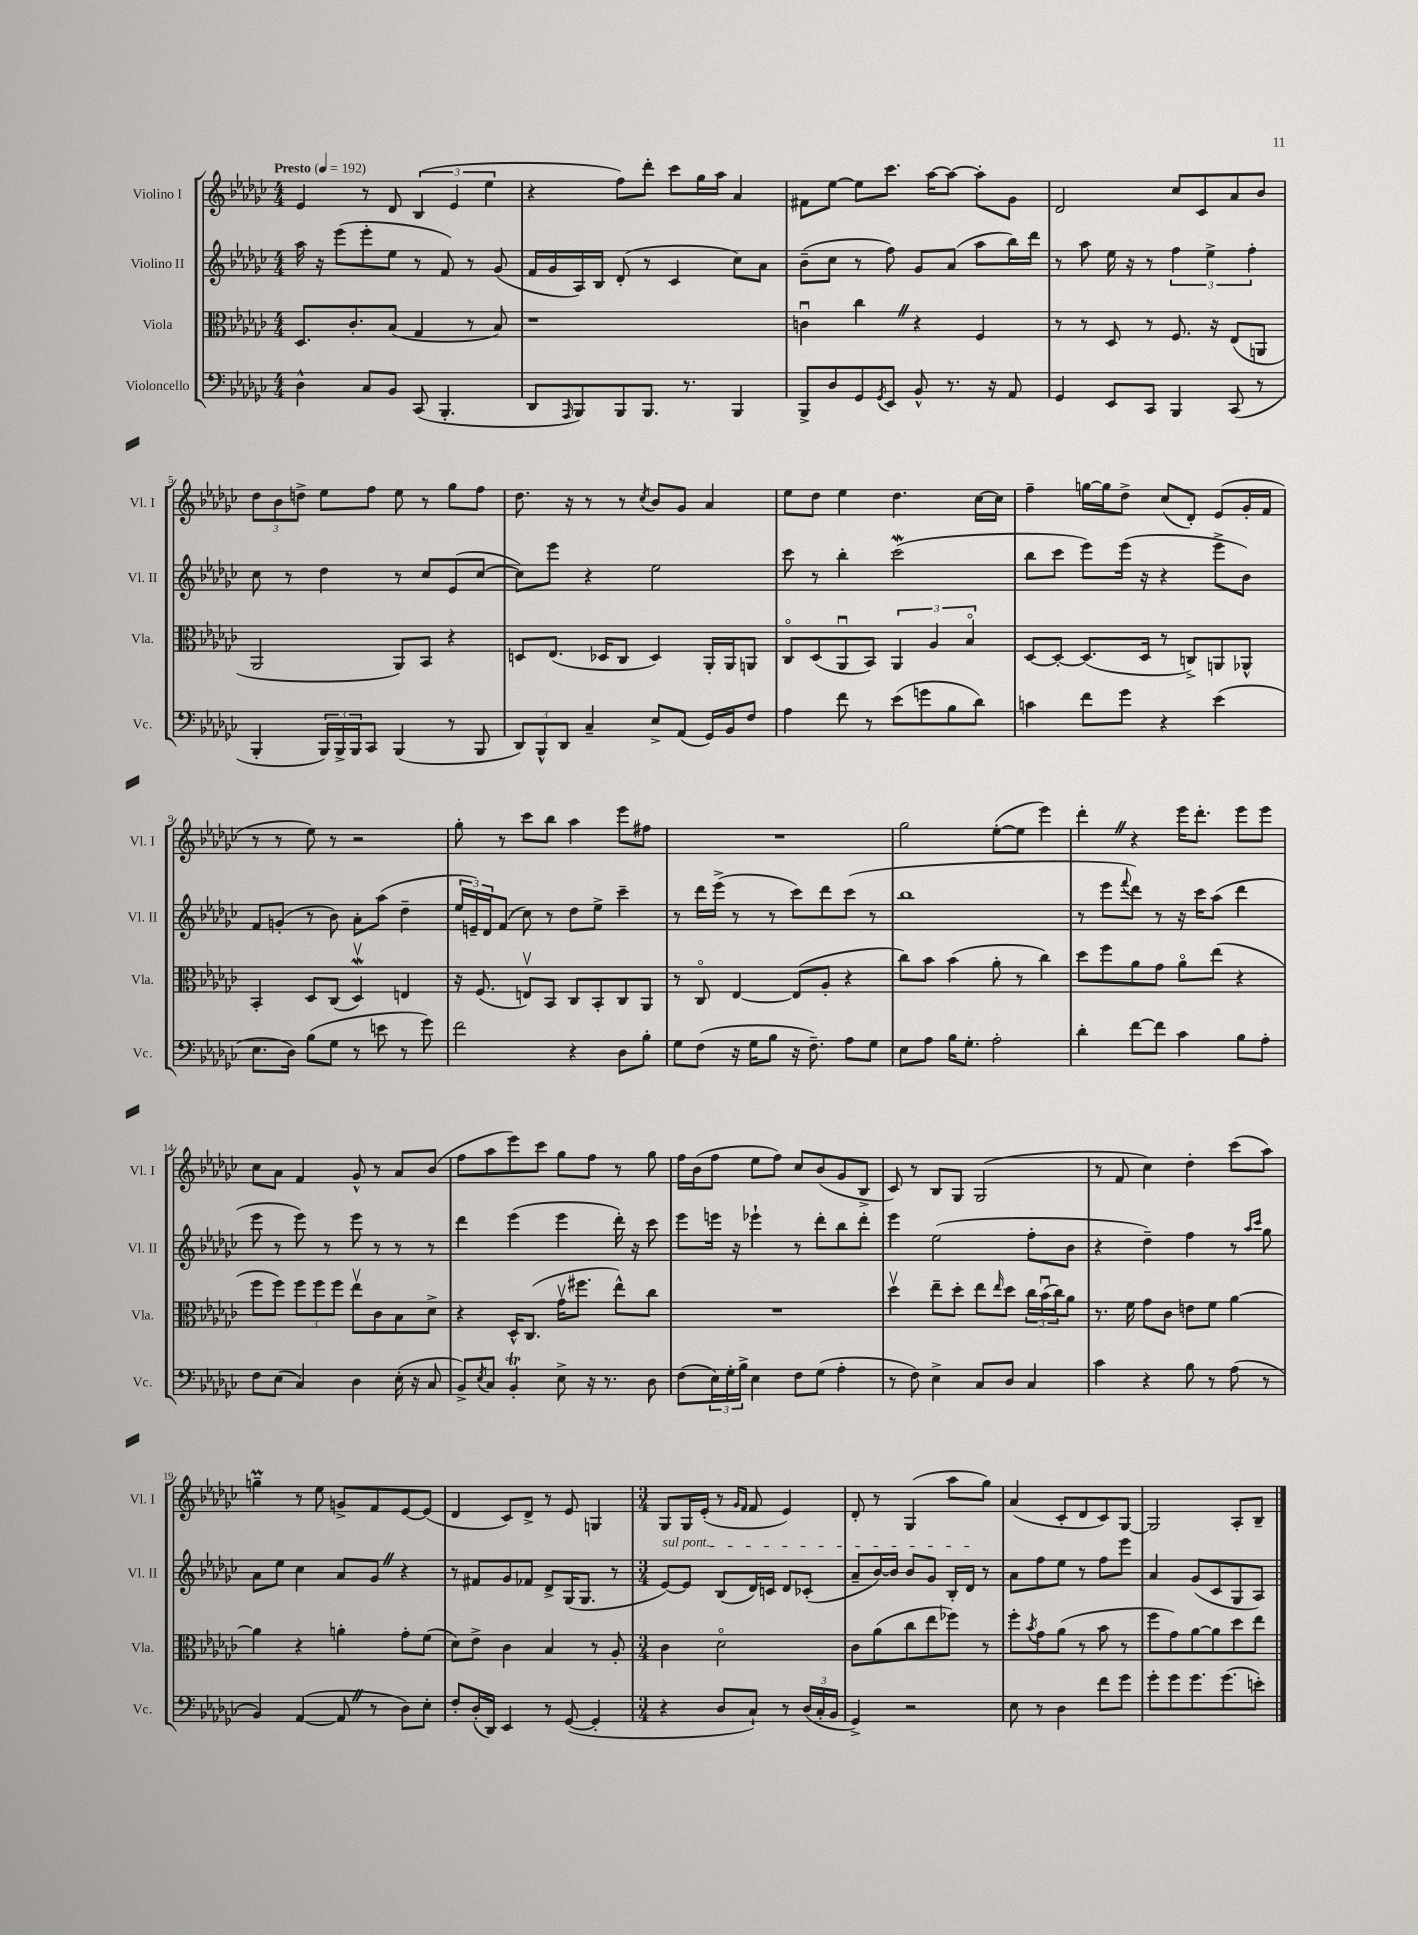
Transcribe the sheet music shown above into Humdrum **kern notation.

**kern	**kern	**kern	**kern
*part4	*part3	*part2	*part1
*staff4	*staff3	*staff2	*staff1
*I"Violoncello	*I"Viola	*I"Violino II	*I"Violino I
*I'Vc.	*I'Vla.	*I'Vl. II	*I'Vl. I
*clefF4	*clefC3	*clefG2	*clefG2
*k[b-e-a-d-g-c-]	*k[b-e-a-d-g-c-]	*k[b-e-a-d-g-c-]	*k[b-e-a-d-g-c-]
*M4/4	*M4/4	*M4/4	*M4/4
*MM192	*MM192	*MM192	*MM192
=1	=1	=1	=1
!	!	!	!LO:TX:a:B:t=Presto
4D-^^\	8.D-/L	16aa-\	4e-/
.	.	16r	.
.	.	(8eee-\L	.
.	8.c-'/	.	.
8C-/L	.	8eee-'\	8r
8BB-/J	(8B-/J	8ee-\J	8d-/
(8CC-/	4G-/	8r	(6B-/
4.BBB-'/	.	8f/)	.
.	.	.	6e-/
.	8r	8r	.
.	.	.	6ee-\
.	8B-/)	(8g-/	.
=2	=2	=2	=2
8DD-/L	1r	16f/LL	4r
.	.	16g-/	.
16qqAAA-/	.	.	.
8BBB-/)	.	16A-/)	.
.	.	16B-/JJ	.
8BBB-/	.	(8d-'/	8ff\L)
8.BBB-/J	.	8r	8ddd-'\J
.	.	4c-/	8ccc-\L
8.r	.	.	.
.	.	.	16gg-\L
.	.	.	16aa-\JJ
4BBB-/	.	8cc-\L)	4a-/
.	.	8a-\J	.
=3	=3	=3	=3
8BBB-^/L	4cnu\	(8b-~\L	8f#X\L
8D-/	.	8cc-\J	[8ee-\J
8GG-/	4cc-Z\	8r	8ee-\L]
8qGG-/	.	.	.
8EE-/J	.	8ff\)	8.ccc-\J
8BB-^^/	4r	8g-/L	.
.	.	.	[16aa-\KL
8.r	.	(8a-/J	8aa-\J_
.	4F/	8aa-\L	8aa-'\L]
16r	.	.	.
8AA-/	.	16bb-\L)	8g-\J
.	.	16ddd-\JJ	.
=4	=4	=4	=4
4GG-/	8r	8r	2d-/
.	8r	8aa-\	.
8EE-/L	8D-/	16ee-\	.
.	.	16r	.
8CC-/J	8r	8r	.
4BBB-/	8.F/	6ff\	8cc-/L
.	.	.	8c-/
.	.	6ee-^\	.
.	16r	.	.
(8CC-/	(8E-/L	.	8a-/
.	.	6ff'\	.
8r	8AAn/J	.	8b-/J
!!LO:LB:g=z
=5	=5	=5	=5
4BBB-'/	2AA-/	8cc-\	12dd-\L
.	.	.	12b-\
.	.	8r	.
.	.	.	12ddn^\J
24BBB-/LL)	.	4dd-\	8ee-\L
24BBB-^/	.	.	.
24BBB-/J	.	.	.
8CC-/J	.	.	8ff\J
(4BBB-/	8AA-/L)	8r	8ee-\
.	8BB-/J	8cc-/L	8r
8r	4r	(8e-/	8gg-\L
8BBB-/	.	[8cc-/J	8ff\J
=6	=6	=6	=6
12DD-/L)	8Dn/L	8cc-\L])	8.dd-\
12BBB-^^/	.	.	.
.	(8.E-/J	8eee-\J	.
12DD-/J	.	.	.
.	.	.	16r
4C-~/	.	4r	8r
.	16D-X/KL	.	.
.	8C-/J	.	8r
.	.	.	8qcc-/
8E-^/L	4D-/)	2ee-\	8b-/L
(8AA-/J	.	.	8g-/J
16GG-/LL)	16AA-'/LL	.	4a-/
16BB-/J	16AA-/J	.	.
8F/J	8AAn/J	.	.
=7	=7	=7	=7
4A-\	8C-/L	8ccc-\	8ee-\L
.	(8D-/	8r	8dd-\J
8f\	8AA-u/	4bb-'\	4ee-\
8r	8BB-/J)	.	.
(8e-\L	6AA-/	(2ccc-w\	4.dd-\
8gn\	.	.	.
.	6A-/	.	.
8B-\	.	.	.
.	6B-/	.	.
8d-\J)	.	.	[16cc-\LL
.	.	.	16cc-\JJ]
=8	=8	=8	=8
4cn\	[8D-/L	8bb-\L	4ff~\
.	8D-'/J_	8ccc-\J	.
8f\L	(8.D-/L]	8eee-\L)	[16ggn\LL
.	.	.	16gg\J]
8g-\J	.	(16eee-\Jk	8dd-^\J
.	16D-/Jk	16r	.
4r	8r	4r	(8cc-/L
.	8Cn^/L)	.	8d-'/J)
(4e-\	8AAn/	8eee-^\L	(8e-/L
.	8AA-X^^/J	8b-\J)	16g-'/L
.	.	.	16f/JJ
!!LO:LB:g=z
=9	=9	=9	=9
8.E-\L	4BB-'/	8f/L	8r
.	.	(8gn'/J	8r
16D-\Jk)	.	.	.
(8B-\L	8D-/L	8r	8ee-\)
8G-\J	(8C-/J	8b-\)	8r
8r	4D-Wv/)	8a-'\L	2r
8en\	.	(8aa-\J	.
8r	4En/	4dd-~\	.
8g-\)	.	.	.
=10	=10	=10	=10
2f\	16r	24ee-/LL	8gg-'\
.	.	24en~/)	.
.	(8.F/	.	.
.	.	24d-/J	.
.	.	(8f/J	8r
.	8Env/L)	8cc-\)	8ccc-\L
.	8BB-/J	8r	8bb-\J
4r	8C-/L	8dd-\L	4aa-\
.	8BB-'/	8ee-^\J	.
8D-\L	8C-/	4ccc-~\	8eee-\L
8B-'\J	8AA-/J	.	8ff#X\J
=11	=11	=11	=11
8G-\L	8r	8r	1r
(8F\J	8C-/	16ddd-\LL	.
.	.	(16eee-^\JJ	.
16r	[4E-/	8r	.
16G-\KL	.	.	.
8B-\J	.	8r	.
16r	(8E-/L]	8ccc-\L)	.
8.F~\)	.	.	.
.	8A-'/J	8ddd-\	.
8A-\L	4r	(8ccc-\J	.
8G-\J	.	8r	.
=12	=12	=12	=12
8E-\L	8cc-\L)	1bb-	2gg-\
8A-\J	8b-\J	.	.
16B-\KL	(4b-\	.	.
8.G-'\J	.	.	.
2A-'\	8a-'\	.	([8ee-'\L
.	8r	.	8ee-\J]
.	4cc-\)	.	4eee-\)
=13	=13	=13	=13
4d-'\	8dd-\L	8r	4ddd-'Z\
.	8ff\	8eee-\L	.
.	.	8qqfff/	.
[8f\L	8a-\	8ddd-\J)	4r
8f\J]	8g-\J	8r	.
4c-\	8a-\L	16r	16eee-\KL
.	.	16ccc-\KL	8.ddd-'\J
.	(8ee-\J	(8aa-\J	.
8B-\L	4r	4ddd-\	8eee-\L
8A-'\J	.	.	8eee-\J
!!LO:LB:g=z
=14	=14	=14	=14
8F\L	8ff\L	8eee-\	8cc-\L
(8E-\J	8ff\J)	8r	8a-\J
4C-/)	12ff\L	8eee-\)	4f/
.	12ff\	.	.
.	.	8r	.
.	12ff\J	.	.
4D-\	8ee-v\L	8eee-\	8g-^^/
.	8c-\	8r	8r
(16E-'\	8B-\	8r	8a-/L
16r	.	.	.
8C-/	8d-^\J	8r	(8b-/J
=15	=15	=15	=15
8BB-^/L)	4r	4ddd-\	8ff\L
8qE-/	.	.	.
8C-/J	.	.	8aa-\
4BB-t'/	16D-^^/KL	(4eee-\	8eee-\)
.	(8.C-/J	.	.
.	.	.	8ccc-\J
8E-^\	16g-v\KL	4eee-\	8gg-\L
.	8.ff#X\J	.	.
16r	.	.	8ff\J
8.r	.	.	.
.	8ee-^^\L)	16ddd-'\)	8r
.	.	16r	.
8D-\	8cc-\J	8ccc-\	8gg-\
=16	=16	=16	=16
(8F\L	1r	8eee-\L	16ff\LL
.	.	.	(16b-\J
24E-\L)	.	16eeen\Jk	8ff\J
24G-'\	.	.	.
.	.	16r	.
24B-^\JJ	.	.	.
4E-\	.	4eee-X`\	8ee-\L
.	.	.	8ff\J)
8F\L	.	8r	8cc-/L
(8G-\J	.	8ddd-'\L	(8b-/
4A-'\	.	8bb-\	8g-/
.	.	8ddd-'\J	8B-^/J
=17	=17	=17	=17
8r	4dd-v\	4eee-\	8c-/)
8F\)	.	.	8r
4E-^\	8ee-~\L	(2ee-\	8B-/L
.	8dd-'\J	.	8G-/J
8C-/L	8ee-\L	.	(2G-/
.	16qqee-/	.	.
8D-/J	8dd-\J	.	.
4C-/	24cc-\LL	8ff'\L	.
.	(24b-u\	.	.
.	24cc-\J)	.	.
.	8a-\J	8b-\J	.
=18	=18	=18	=18
4c-\	8.r	4r	8r
.	.	.	8f/
.	16f\	.	.
4r	8g-\L	4dd-~\)	4cc-\)
.	8c-\J	.	.
8B-\	8en\L	4ff\	4dd-'\
8r	8f\J	.	.
(8A-\	[4a-\	8r	(8ccc-\L
.	.	16qqaa-/LL	.
.	.	16qqccc-/JJ	.
8r	.	8gg-\	8aa-\J)
!!LO:LB:g=z
=19	=19	=19	=19
4BB-/)	4a-\]	8a-\L	4ggnm~\
.	.	8ee-\J	.
([4AA-/	4r	4cc-\	8r
.	.	.	8ee-\
8AA-Z/]	4an'\	8a-/L	8gn^/L
8r	.	8g-Z/J	8f/
8D-\L)	8g-'\L	4r	[8e-/
8E-'\J	(8f\J	.	(8e-/J]
=20	=20	=20	=20
8F'/L	8d-\L)	8r	4d-/
(16D-'/L	8e-^\J	8f#X/L	.
16DD-/JJ)	.	.	.
4EE-/	4c-\	8g-/	8c-/L)
.	.	8f-X/J	8d-^/J
8r	4B-/	8d-^/L	8r
([8GG-/	.	(16G-/K	8e-/
.	.	8.G-/J	.
4GG-'/]	8r	.	4Gn/
.	8A-'/	8r	.
=21	=21	=21	=21
*M3/4	*M3/4	*M3/4	*M3/4
!	!	!LO:TX:a:i:t=sul pont.	!
4r	4c-\	[8e-/L)	8G-/L
.	.	8e-/J]	16G-/L
.	.	.	(16e-'/JJ
8D-/L	2d-\	(8B-/L	8r
.	.	.	16qqg-/LL
.	.	.	16qqf/JJ
8C-`/J)	.	16d-/L)	8f/
.	.	16cn/JJ	.
8r	.	8d-/L	4e-/)
(24D-/LL	.	(8c-X'/J	.
24C-'/	.	.	.
24BB-/JJ	.	.	.
=22	=22	=22	=22
4GG-^/)	8c-\L	8a-~/L	8d-'/
.	(8a-\	[16b-/L)	8r
.	.	16b-/JJ]	.
2r	8cc-\	8b-/L	(4G-/
.	8ee-\	8g-/J	.
.	8ff-X\J)	16B-'/LL	8aa-\L
.	.	16d-/JJ	.
.	8r	8r	8gg-\J)
=23	=23	=23	=23
8E-\	8ff'\L	8a-\L	(4a-/
.	8qb-/	.	.
8r	8g-\	8ff\	.
4D-\	(8a-\J	8ee-\J	8c-'/L
.	8r	8r	8d-/
8f\L	8b-\	8ff\L	8c-/)
8g-\J	8r	8eee-\J	[8G-/J
=24	=24	=24	=24
8g-'\L	8ff\L	4a-/	2G-/]
8g-\	8g-\)	.	.
8.g-\	[8a-\	(8g-/L	.
.	8a-\]	8c-/	.
(8.g-\	.	.	.
.	8dd-\	8G-/	8A-'/L
8en'\J)	8ee-\J	8A-/J)	8B-~/J
==	==	==	==
*-	*-	*-	*-
